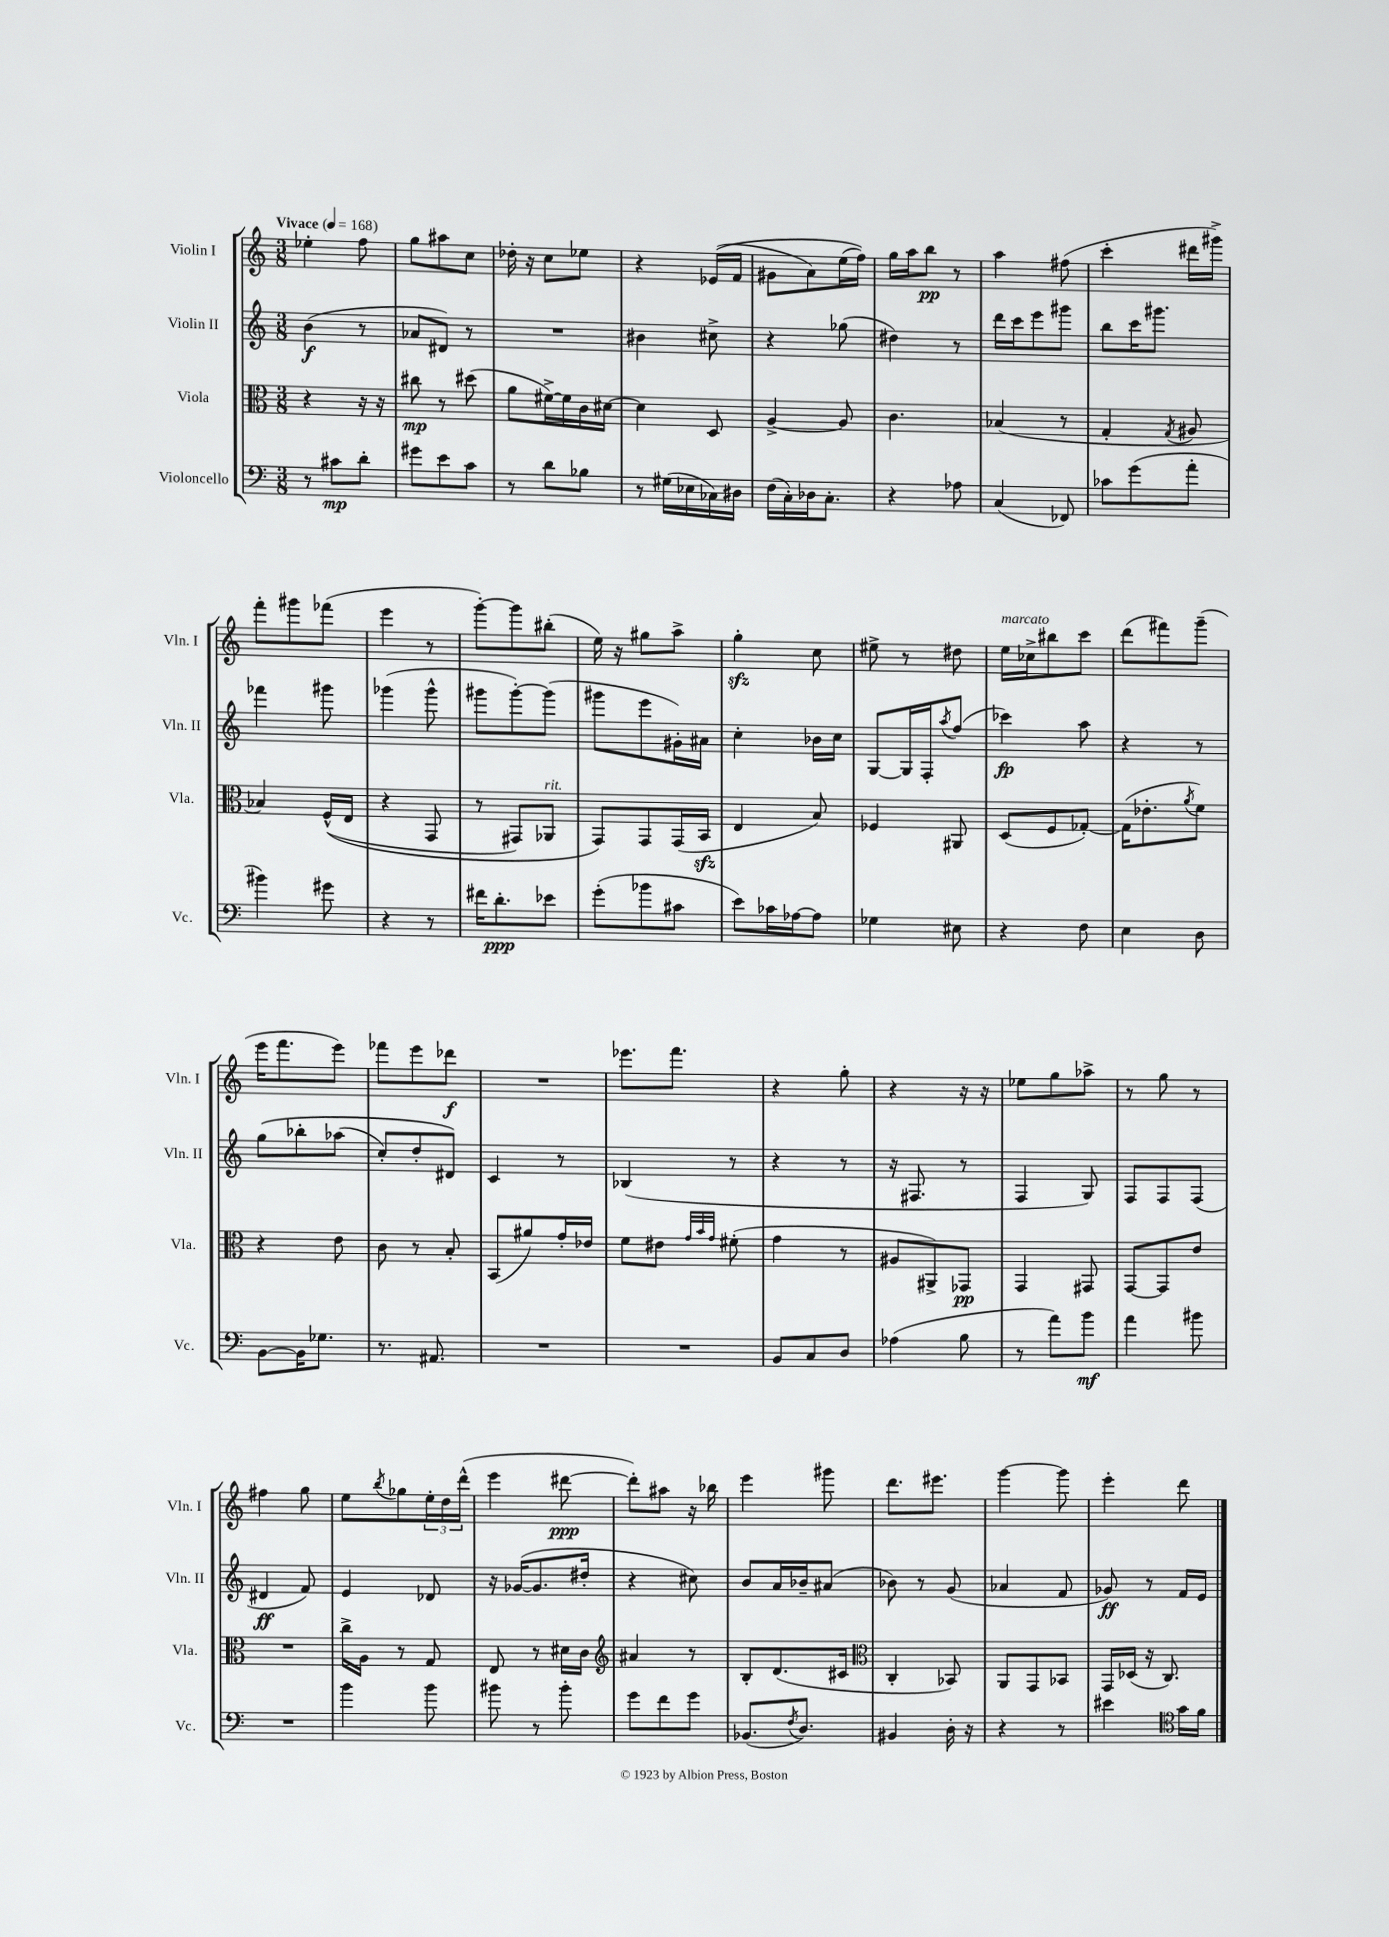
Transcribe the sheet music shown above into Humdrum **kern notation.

**kern	**kern	**kern	**kern
*staff4	*staff3	*staff2	*staff1
*clefF4	*clefC3	*clefG2	*clefG2
*k[]	*k[]	*k[]	*k[]
*M3/8	*M3/8	*M3/8	*M3/8
*MM168	*MM168	*MM168	*MM168
8r	4r	(4b	4ee-'
8c#	.	.	.
8d'	16r	8r	8ff
.	16r	.	.
=	=	=	=
8g#	8cc#	8a-	8gg
8e	8r	8d#)	8aa#
8c	(8dd#	8r	8cc
=	=	=	=
8r	8a	4.r	16dd-'
.	.	.	16r
8d	[16f#^)	.	8cc
.	16f#]	.	.
8B-	16c	.	8ee-
.	[16d#	.	.
=	=	=	=
8r	4d#]	4b#	4r
(16G#	.	.	.
16E-	.	.	.
16C-)	8D	8cc#^	&((16e-
16D#	.	.	16f
=	=	=	=
(16F	[4A^	4r	8g#
16C')	.	.	.
16D-	.	.	8a)
8.C'	.	.	.
.	8A]	(8gg-	(16ee
.	.	.	16ff)&)
=	=	=	=
4r	4.c	4dd#)	16gg
.	.	.	16aa
.	.	.	8bb
8A-	.	8r	8r
=	=	=	=
(4C	(4B-	16ddd	4aa
.	.	16ccc	.
.	.	8eee	.
8FF-)	8r	8ggg#	(8ff#
=	=	=	=
8c-	4G'	8bb	4ccc'
(8g	.	16ccc	.
.	.	8.ggg#	.
.	8qG	.	.
8a'	8A#	.	16ddd#
.	.	.	16ggg#^)
=	=	=	=
4b#)	4B-)	4fff-	8fff'
.	.	.	8ggg#
8g#	&((16F^^	8ggg#	(8fff-
.	16E	.	.
=	=	=	=
4r	4r	(4ggg-	4eee
8r	8GG	8ggg-^^	8r
=	=	=	=
16f#	8r	8ggg#	[8ggg')
8.d'	.	.	.
.	8GG#)	[8ggg#')	8ggg]
8e-	8AA-	(8ggg#]	(8bb#'
=	=	=	=
(8g'	8GG&)	8ggg#	16ee)
.	.	.	16r
8b-	8GG	8eee	8gg#
8c#	(16GG	16g#')	8aa^
.	16BB	16a#	.
=	=	=	=
8e)	4E	4cc'	4gg'
16c-	.	.	.
[16A-	.	.	.
8A-]	8B)	16b-	8cc
.	.	16cc	.
=	=	=	=
4G-	4F-	[8G	8ee#^
.	.	16G]	8r
.	.	16F'	.
.	.	8qaa	.
8E#	8AA#	(8ff	8dd#
=	=	=	=
4r	(8D	4ccc-)	16ee
.	.	.	16cc-^
.	8F	.	8bb#
8F	[8G-')	8aa	8ccc
=	=	=	=
4E	(16G-]	4r	(8ddd
.	8.e-'	.	.
.	.	.	8fff#)
.	8qa	.	.
8D	8f)	8r	(8ggg~
=	=	=	=
[8BB	4r	&(8gg	16eee
.	.	.	8.fff
16BB]	.	8bb-'	.
8.G-	.	.	.
.	8e	(8aa-	8eee)
=	=	=	=
8.r	8c	8cc')	8fff-
.	8r	8dd'	8eee
8.AA#	.	.	.
.	8B'	8d#&)	8ddd-
=	=	=	=
4.r	(8BB	4c	4.r
.	8a#)	.	.
.	16g'	8r	.
.	16e-	.	.
=	=	=	=
4.r	8f	(4B-	8.eee-
.	8e#	.	.
.	.	.	8.fff
.	32qqg	.	.
.	32qqb	.	.
.	32qqg	.	.
.	(8f#'	8r	.
=	=	=	=
8BB	4g	4r	4r
8C	.	.	.
8D	8r	8r	8gg'
=	=	=	=
(4A-	8A#	16r	4r
.	.	8.F#	.
.	8AA#^)	.	.
8B	8GG-	8r	16r
.	.	.	16r
=	=	=	=
8r	4GG	4F	8ee-
8a)	.	.	8gg
8b	8GG#	8G)	8aa-^
=	=	=	=
4a	[8GG	8F	8r
.	8GG]	8F	8gg
8b#	8e	(8F	8r
=	=	=	=
4.r	4.r	4d#	4ff#
.	.	8f)	8gg
=	=	=	=
4b	16cc^	4e	8ee
.	16A	.	.
.	.	.	8qbb
.	8r	.	8gg-
8b	8G	8d-	24ee'
.	.	.	24dd
.	.	.	(24ddd^^
=	=	=	=
8b#	8E	16r	4eee
.	.	([16g-	.
8r	8r	8.g-]	.
8b#'	16d#	.	[8ddd#
.	16c	16dd#'	.
=	=	=	=
*	*clefG2	*	*
8g	4a#	4r	8ddd#'])
8f	.	.	8aa#
8g	8r	8cc#)	16r
.	.	.	16bb-
=	=	=	=
(8.BB-	8B'	8b	4eee
.	(8.d	16a	.
8qF	.	.	.
8.D)	.	16b-~	.
.	.	(8a#	8ggg#
.	16c#	.	.
=	=	=	=
*	*clefC3	*	*
4BB#	4C'	8b-)	8.ddd
.	.	8r	.
.	.	.	8.eee#
16D'	8BB-)	(8g	.
16r	.	.	.
=	=	=	=
4r	8AA	4a-	[4ggg
.	8GG	.	.
8r	8BB-	8f	8ggg]
=	=	=	=
4e#	16GG	8g-)	4eee'
.	(16D-	.	.
.	16r	8r	.
.	8.C)	.	.
*clefC4	*	*	*
16g	.	16f	8ddd
16f	.	16e	.
==	==	==	==
*-	*-	*-	*-
